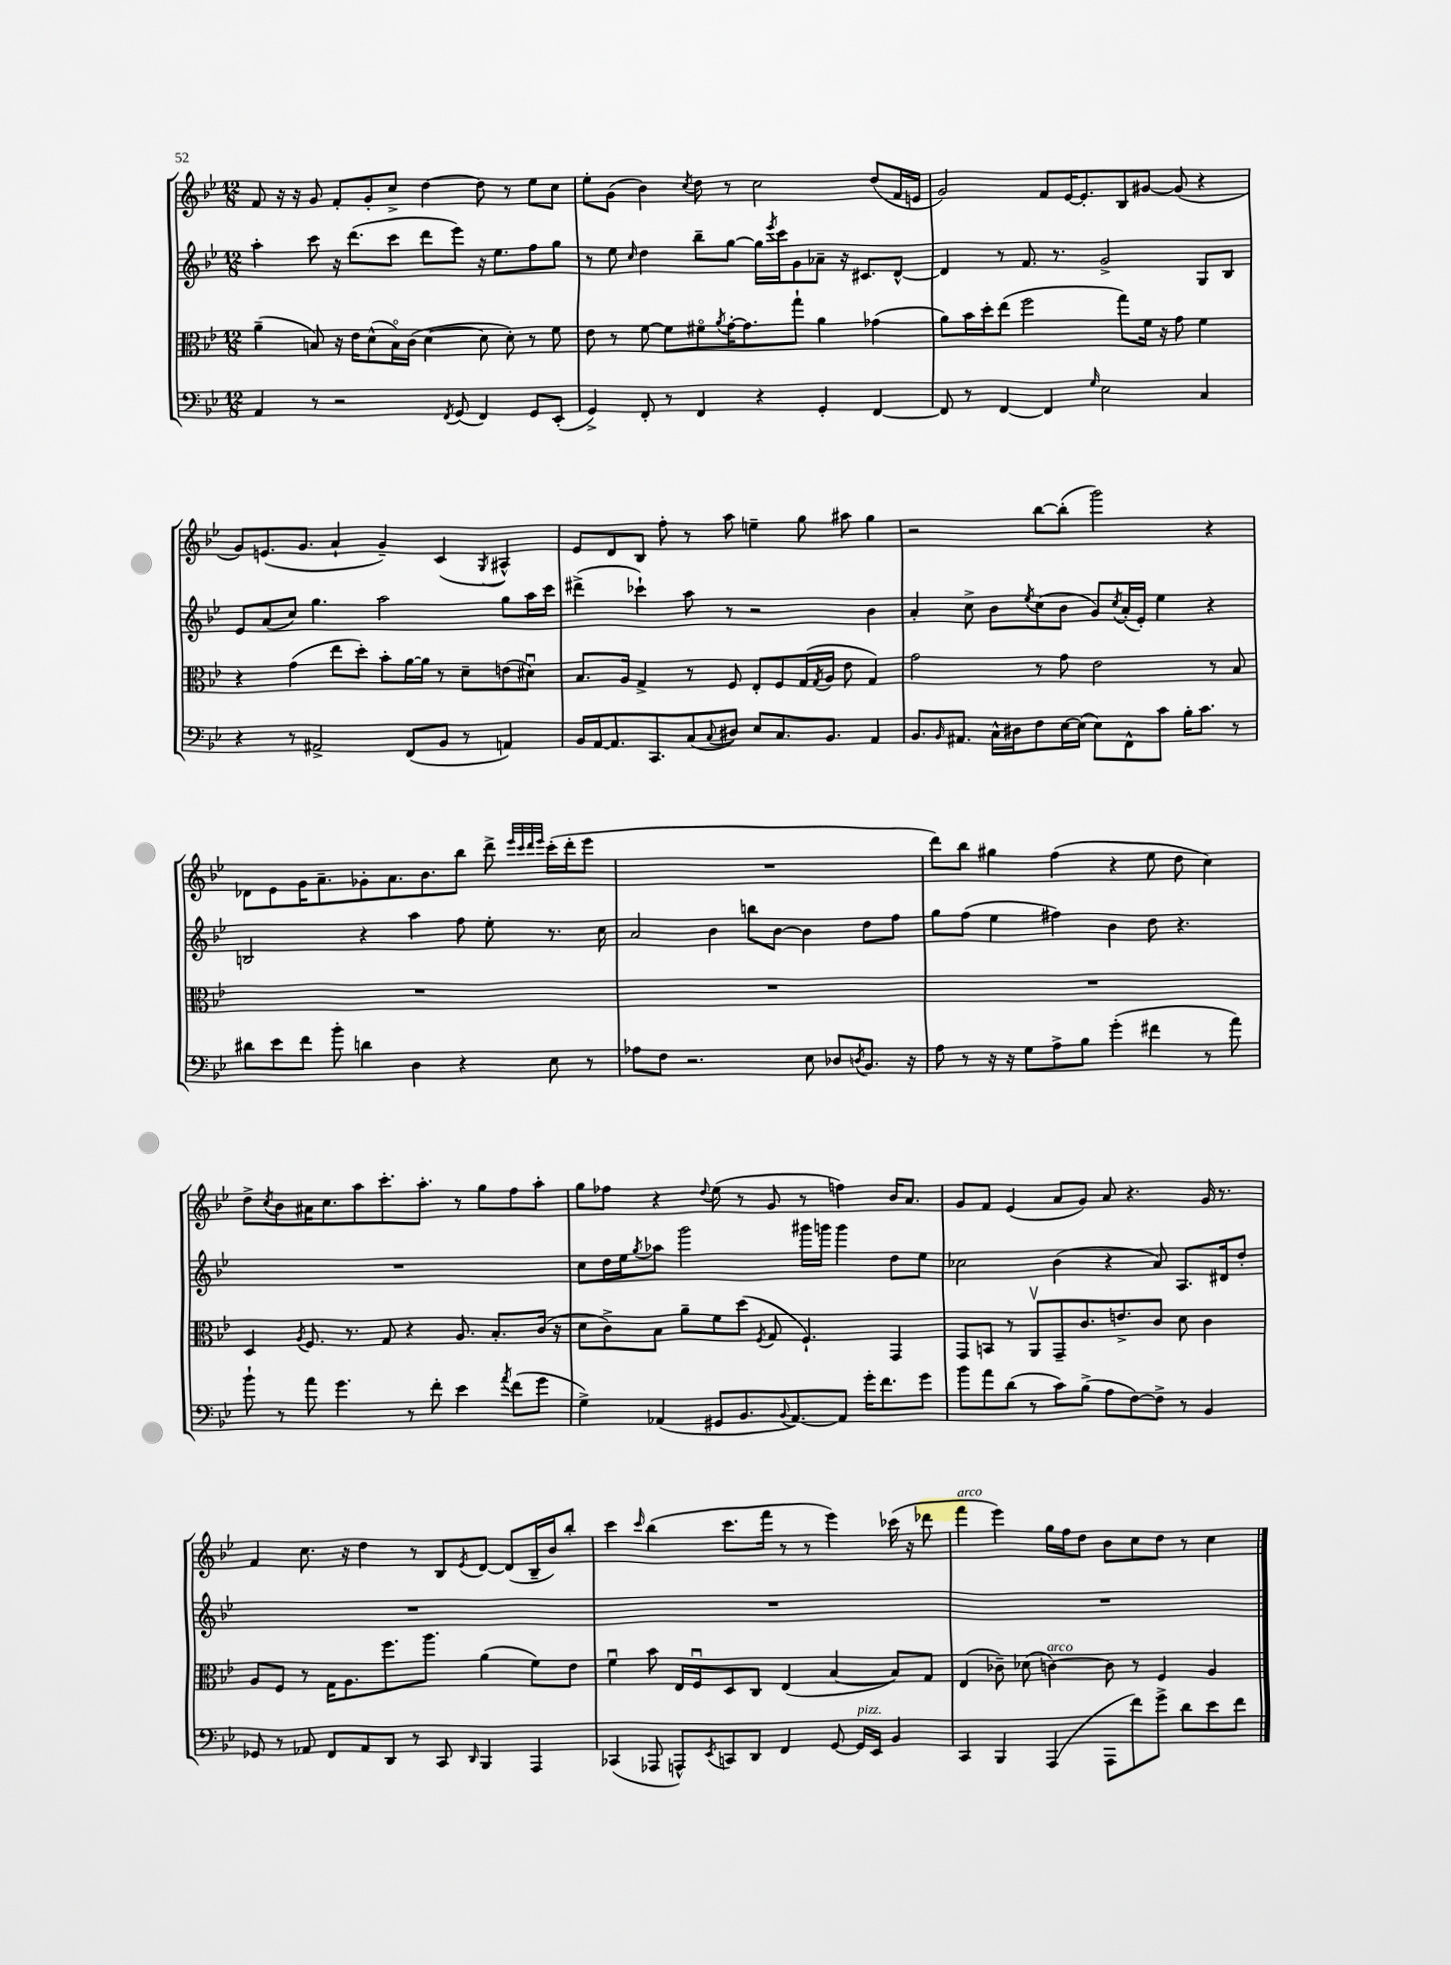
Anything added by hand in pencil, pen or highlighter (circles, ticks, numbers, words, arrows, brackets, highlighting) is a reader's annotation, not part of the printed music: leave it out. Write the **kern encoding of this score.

**kern	**kern	**kern	**kern
*part4	*part3	*part2	*part1
*staff4	*staff3	*staff2	*staff1
*clefF4	*clefC3	*clefG2	*clefG2
*k[b-e-]	*k[b-e-]	*k[b-e-]	*k[b-e-]
*M12/8	*M12/8	*M12/8	*M12/8
=56	=56	=56	=56
4AA/	(4a~\	4aa'\	8f/
.	.	.	16r
.	.	.	16r
8r	8Bn/)	8ccc\	8g/
2r	16r	16r	8f'/L
.	16e-\KL	(8.ddd\L	.
.	(8d^^\	.	8g'/
.	16B\L)	8ccc\J	8cc^/J
.	(16c\JJ	.	.
.	[4d\	8ddd\L	[4dd\
8qFF/	.	.	.
(8GG/	.	8eee-\J)	.
4FF/)	8d\]	16r	8dd\]
.	.	8.ee-\L	.
.	8d'\)	.	8r
8GG/L	8r	8ff\	8ee-\L
(8EE-'/J	8f\	8gg\J	8cc\J
=57	=57	=57	=57
4GG^/)	8e-\	8r	8ee-'\L
.	8r	8ee-\	(8g\J
.	.	16qqcc/	.
8FF'/	[8f\	4dd\	4b-\)
8r	8f\L]	.	.
.	.	.	8qcc/
4FF/	8f#X\	8bb-~\L	8dd\
.	8qa/	.	.
.	[16g'\K	[8gg\J	8r
.	8.g\]	.	.
4r	.	16gg\LL]	2cc\
.	.	8qeee-/	.
.	.	16ccc\J	.
.	8gg`\J	8g\	.
4GG'/	4a\	8a-X~\J	.
.	.	16r	.
.	.	8.c#X/L	.
[4FF/	(4g-X\	.	(8dd/L
.	.	[8d^^/J	16f/L
.	.	.	16en/JJ
=58	=58	=58	=58
8FF/]	8a\L)	4d/]	2g/)
8r	16b-\L	.	.
.	16dd'\J	.	.
[4FF/	(8ee-\J	8r	.
.	2ff\	8.f/	.
4FF/]	.	.	8f/L
.	.	8.r	.
.	.	.	[16e-/K
.	.	.	8.e-'/]
16qqG/	.	.	.
2E-\	.	2g^/	.
.	8gg\L)	.	8B-/
.	16f\Jk	.	[8g#X/J
.	16r	.	.
.	8g\	.	(8g#/]
4C/	4f\	8G/L	4r
.	.	8B-/J	.
!!LO:LB:g=z
=59	=59	=59	=59
4r	4r	8e-/L	8g/L)
.	.	(8a/	(8.en/
8r	(4g\	8cc/J)	.
.	.	.	8.g/J
2AA#X^/	.	4.gg\	.
.	8ee-\L	.	4a`/
.	8dd'\J)	.	.
.	8b-'\L	2aa\	4g~/)
(8FF/L	[16a\L	.	.
.	16a\JJ]	.	.
8BB-/J	8r	.	(4c/
8r	8d~\L	.	.
.	.	.	8qG/
4AAn/)	(8en\	8gg\L	4A#X^^/)
.	8d#Xu\J)	16aa\L	.
.	.	16ccc\JJ	.
=60	=60	=60	=60
16BB-/LL	8.B-/L	(4ddd#X^\	8e-/L
[16AA/J	.	.	.
8.AA/]	.	.	8d/
.	16A/Jk	.	.
.	4G^/	4ccc-X`\)	8B-/J
8.CC/	.	.	.
.	.	.	8ff'\
(8C/	8r	8aa\	8r
8qqC/	.	.	.
8D#X/J)	8F/	8r	8aa\
8E-/L	8E-'/L	2r	4een~\
8.C/	8F/	.	.
.	(16G/L	.	8gg\
.	8qG/	.	.
8.BB-/J	16A/JJ	.	.
.	8e-\	.	8aa#X\
4AA/	4G/)	4b-\	4gg\
=61	=61	=61	=61
8.BB-/L	2g\	4a'/	2r
16qqBB-/	.	.	.
8.AA#X/J	.	.	.
.	.	8cc^\	.
16C^^\LL	.	8b-\L	.
16D#X\J	.	.	.
.	.	8qee-/	.
8F\	8r	(8cc\	[8bb-\L
[16E-\L	8g\	8b-\J	(8bb-'\J]
(16E-\JJ]	.	.	.
8E-\L)	2e-\	8g/L)	2ggg\)
.	.	8qcc/	.
8FF^^\	.	(16a'/L	.
.	.	16e-'/JJ)	.
8c\J	.	4ee-\	.
16B-'\KL	.	.	.
8.c\J	.	.	.
.	8r	4r	4r
8r	8B-/	.	.
!!LO:LB:g=z
=62	=62	=62	=62
8d#X\L	1.r	2Bn/	8d-X\L
8e-\	.	.	8e-\
8f\J	.	.	16g\K
.	.	.	8.a~\
8b-'\	.	.	.
4dn\	.	4r	8g-X'\
.	.	.	8.a\
4D\	.	4aa\	.
.	.	.	8.b-\
4r	.	8ff\	8bb-\J
.	.	8ee-'\	8ddd^\
.	.	.	32qqeee-/LLL
.	.	.	32qqccc/
.	.	.	32qqddd/
.	.	.	32qqeee-/JJJ
8E-\	.	8.r	(16ccc'\LL
.	.	.	16ddd'\J
8r	.	.	8eee-\J
.	.	16cc\	.
=63	=63	=63	=63
8A-X\L	1.r	2a/	1.r
8F\J	.	.	.
2.r	.	.	.
.	.	4b-\	.
.	.	8bbn\L	.
.	.	[8b-\J	.
8E-\	.	4b-\]	.
8D-X/L	.	.	.
8qDn/	.	.	.
8.BB-/J	.	8dd\L	.
.	.	8ff\J	.
16r	.	.	.
=64	=64	=64	=64
8A\	1.r	8gg\L	8ddd\L)
8r	.	(8ff\J	8bb-\J
16r	.	4ee-\	4gg#X\
16r	.	.	.
8G\L	.	.	.
8A^\	.	4ff#X\)	(4ff\
8B-\J	.	.	.
(4g'\	.	4b-\	4r
4f#X\	.	8dd\	8ee-\
.	.	4.r	8dd\
8r	.	.	4cc\)
8a\)	.	.	.
!!LO:LB:g=z
=65	=65	=65	=65
8b-`\	4D/	1.r	8dd^\L
.	.	.	8qcc/
8r	.	.	8b-\
.	8qA/	.	.
8a\	8.F/	.	16a#X\K
.	.	.	8.cc\
4.g\	.	.	.
.	8.r	.	.
.	.	.	8aa\
.	8G/	.	8.ccc'\
8r	4r	.	.
.	.	.	8.aa'\J
8f'\	.	.	.
4e-\	8.A/	.	8r
.	.	.	8gg\L
.	8.B-'/L	.	.
8qa/	.	.	.
(8f\L	.	.	8ff\
8g\J	(16c/Jk	.	8aa'\J
.	16r	.	.
=66	=66	=66	=66
4G^\)	8d\L	8cc\L	8gg\L
.	8c^\)	16dd\L	8ff-X\J
.	.	16ee-\J	.
.	.	8qgg/	.
(4AA-X/	8B-\J	8aa-X\J	4r
.	8a~\L	2ggg\	.
.	.	.	8qqdd/
8GG#X/L	8f\	.	(8ee-\
8.BB-/	(8dd\J	.	8r
.	8qF/	.	.
.	8G/	.	8g/
8qqBB-/	.	.	.
[8.AA-/)	.	.	.
.	4.F`/)	16ggg#X\LL	8r
.	.	16gggn\JJ	.
8AA-/J]	.	4ggg\	4ffn\)
16g'\KL	.	.	.
8.f\	.	.	.
.	4GG/	8dd\L	16b-/KL
.	.	.	8.a/J
8g\J	.	8ee-\J	.
=67	=67	=67	=67
8b-\L	8GG/L	2cc-X\	8g/L
8a\	8BBn/J	.	8f/J
(8d\J	8r	.	(4e-/
8r	8AAv/L	.	.
8c\L)	8GG~/	(4b-\	8a/L
(8B-^\J	8.c/	.	8g/J)
8A\L	.	4r	8a/
.	8.en^/	.	.
[8F\)	.	.	4.r
8F^\J]	8c/J	8a/)	.
8r	8d\	8.A/L	.
4BB-/	4c\	.	16g/
.	.	16d#X/k	8.r
.	.	8dd'/J	.
!!LO:LB:g=z
=68	=68	=68	=68
8GG-X/	8A/L	1.r	4f/
8r	8F/J	.	.
8AA-X/	8r	.	8.cc\
8FF/L	16G\KL	.	.
.	8.A\	.	16r
8AA-/	.	.	4dd\
8DD/J	8.ff\	.	.
8r	.	.	8r
.	8.aa\J	.	.
8CC/	.	.	8B-/L
16qqDD/	.	.	8qe-/
4BBB-/	(4a\	.	[8d/J
.	.	.	(8d/L]
4AAA/	8f\L)	.	16B-~/L
.	.	.	16b-/J)
.	8e-\J	.	8bb-'/J
=69	=69	=69	=69
(4CC-X/	4fu\	1.r	4ccc\
.	.	.	16qqccc/
8AAA-X/	8b-\	.	(4bb-\
8AAAn^^/L)	16E-/LL	.	.
.	16Fu/J	.	.
8qEE-/	.	.	.
8CCn/	8D/	.	8.ccc\L
8DD/J	8C/J	.	.
.	.	.	16fff\Jk
4FF/	(4E-/	.	8r
.	.	.	8r
[8GG/	[4B-/	.	4eee-\)
!LO:TX:a:i:t=pizz.	!	!	!
16GG/LL]	.	.	.
16EE-/JJ	.	.	.
4BB-/	8B-/L])	.	(16ccc-X\
.	.	.	16r
.	8G/J	.	8ddd-X\
=70	=70	=70	=70
!	!	!	!LO:TX:a:i:t=arco
4CC/	(4E-/	1.r	4fff\
4BBB-/	8c-X~\)	.	4eee-\)
.	(8d-X\	.	.
!	!LO:TX:a:i:t=arco	!	!
(4AAA/	[4cn\)	.	16gg\LL
.	.	.	16ff\J
.	.	.	8dd\J
8AAA\L	8c\]	.	8b-\L
8f\)	8r	.	8cc\
8g^\J	4F/	.	8dd\J
8d\L	.	.	8r
8e-\	4A/	.	4cc\
8f\J	.	.	.
==	==	==	==
*-	*-	*-	*-
